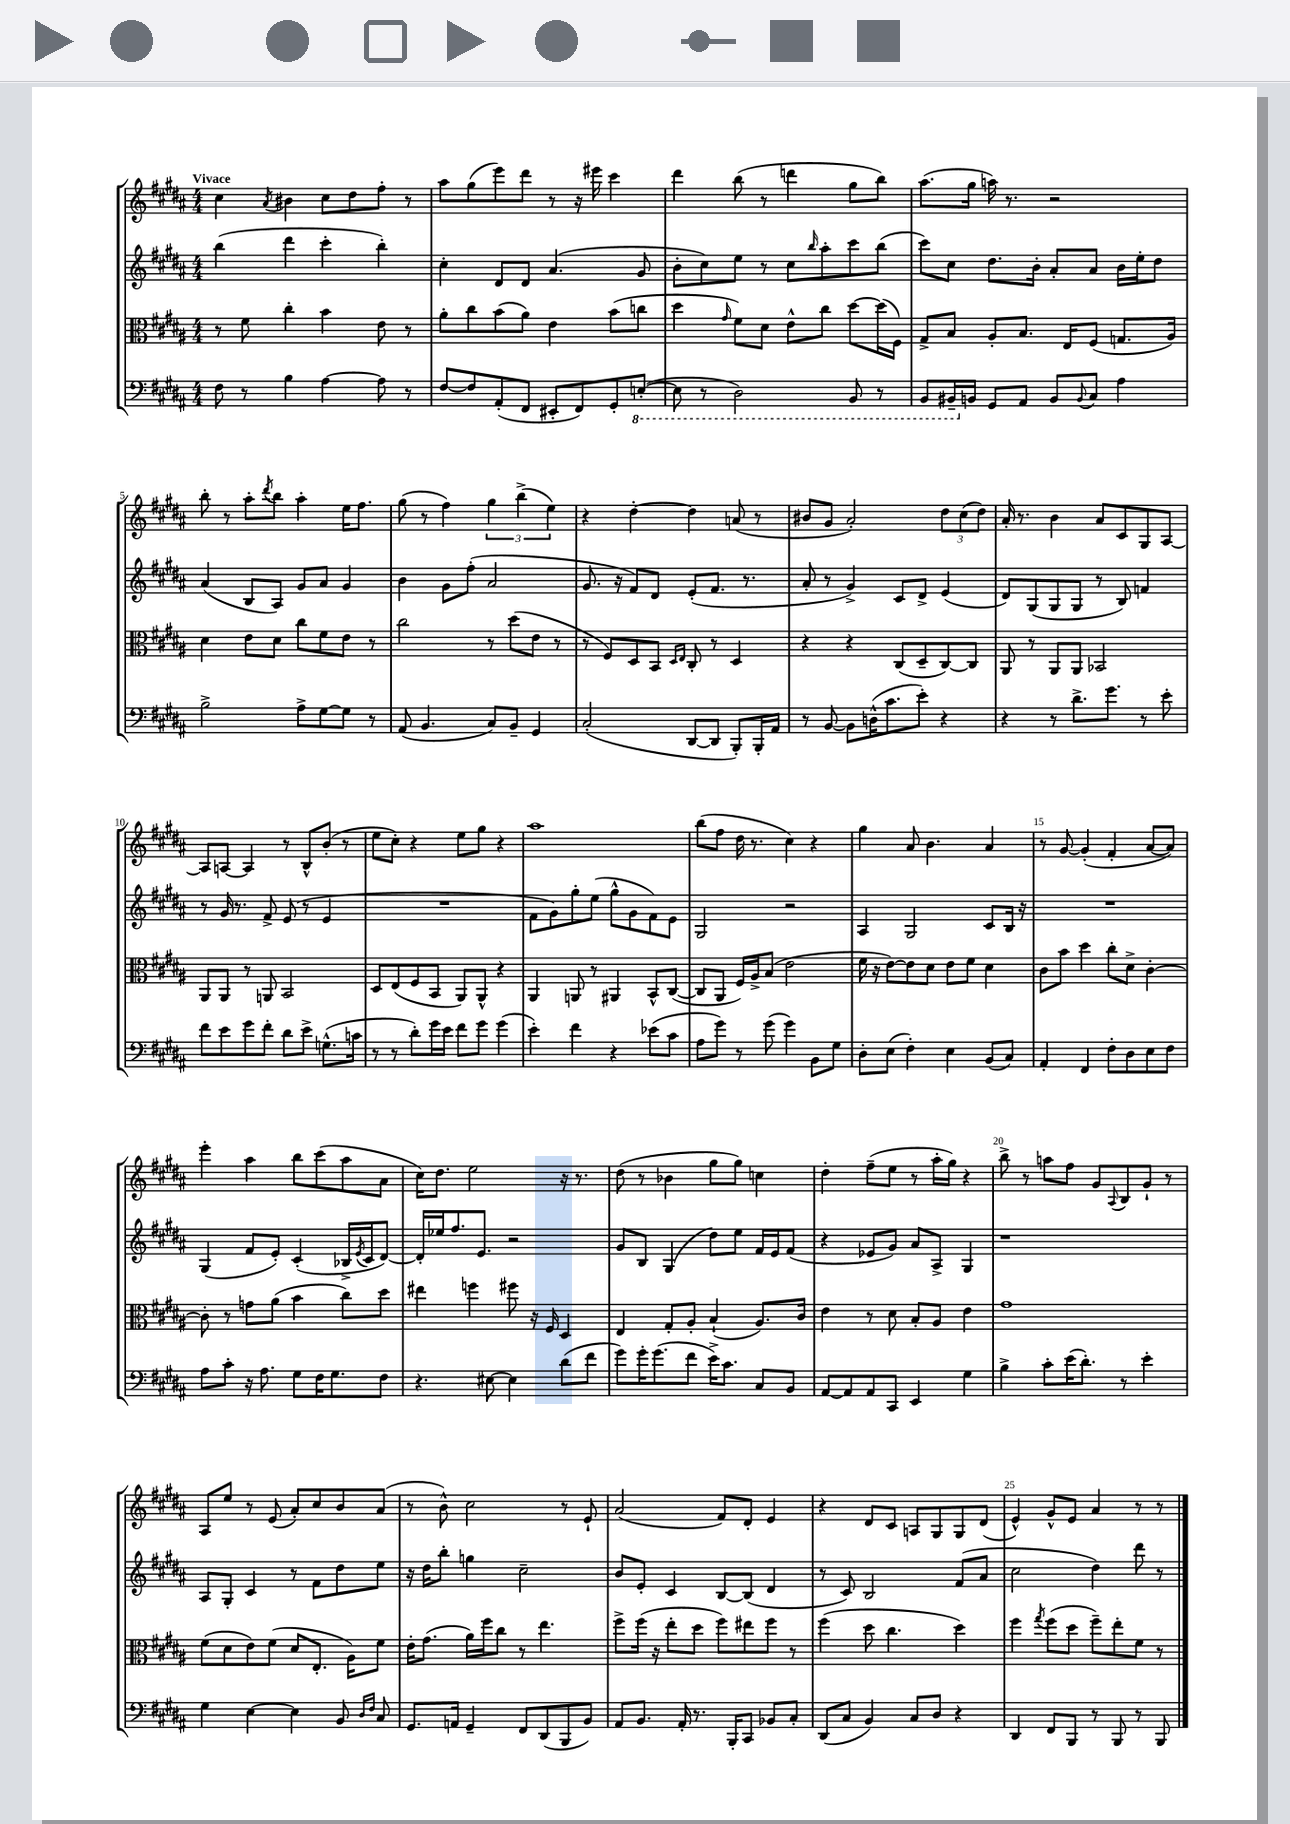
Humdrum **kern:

**kern	**kern	**kern	**kern
*staff4	*staff3	*staff2	*staff1
*clefF4	*clefC3	*clefG2	*clefG2
*k[f#c#g#d#a#]	*k[f#c#g#d#a#]	*k[f#c#g#d#a#]	*k[f#c#g#d#a#]
*M4/4	*M4/4	*M4/4	*M4/4
8F#\	8r	(4bb\	4cc#\
8r	8f#\	.	.
.	.	.	8qa#/
4B\	4cc#'\	4ddd#\	4b#\
[4A#\	4b\	4ccc#'\	8cc#\L
.	.	.	8dd#\
8A#\]	8e\	4bb'\)	8ff#'\J
8r	8r	.	8r
=	=	=	=
[8F#/L	8a#'\L	4cc#'\	8aa#\L
8F#/]	8cc#\	.	(8gg#\
(8AA#'/	(8b\	8d#/L	8eee\)
8FF#/J	8a#\J)	8d#/J	8ddd#\J
8EE#'/L	4e\	(4.a#/	8r
8FF#/)	.	.	16r
.	.	.	16eee#\
8GG#'/	(8b\L	.	4ccc#\
([8EE'/J	8cc\J	8g#/	.
=	=	=	=
8EE\]	4dd#\	8b'\L	4ddd#\
8r	.	8cc#\)	.
.	16qqg#/	.	.
2DD#\)	8f#\L)	8ee\J	(8bb\
.	8d#\J	8r	8r
.	8e^^\L	8cc#\L	4ddd\
.	.	16qqbb/	.
.	8cc#\J	8aa#'\	.
8BBB/	[8dd#\L	8ccc#\	8gg#\L
8r	(16dd#\]L	(8bb\J	8bb\J)
.	16F#\JJ)	.	.
=	=	=	=
8BBB/L	8G#^/L	8ccc#\L)	(8.aa#\L
16BBB#~/L	8B/J	8cc#\J	.
16BB/JJ	.	.	16gg#\Jk
8GG#/L	8A#'/L	8.dd#\L	16aa\)
.	.	.	8.r
8AA#/J	8.B/J	.	.
.	.	16b'\Jk	.
8BB/L	.	8a#'/L	2r
.	16E/LK	.	.
8qqBB/	.	.	.
8C#/J	(8F#/J	8a#/J	.
4A#\	8.G/L	16b\LL	.
.	.	16ee'\J	.
.	.	8dd#\J	.
.	16A#/Jk)	.	.
=	=	=	=
2B^\	4d#\	(4a#/	8bb'\
.	.	.	8r
.	8e\L	8B/L	8aa#'\L
.	.	.	8qddd#/
.	8d#\J	8A#/J)	8bb\J
8A#^\L	8cc#\L	8g#/L	4aa#'\
[8G#\	8f#\	8a#/J	.
8G#\]J	8e\J	4g#/	16ee\LK
.	.	.	8.ff#\J
8r	8r	.	.
=	=	=	=
(8AA#/	2cc#\	4b\	(8gg#\
4.BB/	.	.	8r
.	.	8g#\L	4ff#\)
.	.	(8ff#'\J	.
8C#/L)	8r	2a#/	6gg#\
8BB~/J	(8dd#\L	.	.
.	.	.	(6bb^\
4GG#/	8e\J	.	.
.	.	.	6ee\)
.	8r	.	.
=	=	=	=
(2C#'/	8r	8.g#/	4r
.	8F#/L)	.	.
.	.	16r	.
.	8D#/	8f#/L)	[4dd#'\
.	8BB/J	8d#/J	.
.	16qqD#/LL	.	.
.	16qqE/JJ	.	.
[8DD#/L	8C#'/	(8e'/L	4dd#\]
8DD#/]J	8r	8.f#/J	.
8BBB'/L)	4D#/	.	(8a/
.	.	8.r	.
16BBB'/L	.	.	8r
16AA#/JJ	.	.	.
=	=	=	=
8r	4r	8a#'/	8b#/L
[8BB/	.	8r	8g#/J
8BB\]L	4r	4g#^/)	2a#'/)
(16D^^\K	.	.	.
8.c#\	.	.	.
.	(8C#/L	8c#/L	.
8e'\J)	8D#~/	8d#^/J	.
4r	[8C#/)	(4e/	12dd#\L
.	.	.	(12cc#\
.	8C#/]J	.	.
.	.	.	12dd#\J)
=	=	=	=
4r	8AA#/	8d#/L)	16a#'/
.	.	.	8.r
.	8r	(8G#/	.
8r	8AA#/L	8G#/	4b\
8.d#^\L	8AA#/J	8G#/J	.
.	2BB-/	8r	8a#/L
8.g#\J	.	.	.
.	.	8B/)	8c#/
8r	.	4f/	8G#/
8e'\	.	.	[8A#/J
=	=	=	=
8f#\L	8AA#/L	8r	8A#/]L
8e\	8AA#/J	16g#/	[8A/J
.	.	8.r	.
8g#\	8r	.	4A/]
8f#'\J	8AA/	8f#^/	.
8d#\L	2BB/	(8e/	8r
8e^\J	.	8r	8B^^/L
(8.G^^\L	.	4e/	(8b'/J
.	.	.	8r
16c\Jk	.	.	.
=	=	=	=
8r	8D#/L	1r	8ee\L
8r	(8E/	.	8cc#'\J)
8d#'\L)	8F#/	.	4r
16g#\L	8BB/J	.	.
16e\JJ	.	.	.
8f#\L	8AA#/L)	.	8ee\L
8g#\J	8AA#^^/J	.	8gg#\J
(4g#\	4r	.	4r
=	=	=	=
4e'\)	4AA#/	8f#\L	1aa#
.	.	8g#\)	.
4f#\	8AA/	8gg#'\	.
.	8r	(8ee\J	.
4r	4AA#/	8gg#^^\L	.
.	.	8g#\	.
(8e-\L	8BB^^/L	8f#\)	.
8c#\J	([8C#/J	8e\J	.
=	=	=	=
8A#\L	8C#/]L	2G#/	(8bb\L
8g#\J)	8AA#/J	.	8ff#\J
8r	16F#/LL)	.	16dd#\
.	16A#^/J	.	8.r
(8g#\	(8B/J	.	.
4g#\)	2e\	2r	4cc#\)
8BB\L	.	.	4r
8G#\J	.	.	.
=	=	=	=
8D#'\L	16f#\	4A#/	4gg#\
.	16r	.	.
(8E\J	[8e\L)	.	.
4F#'\)	8e\]	2G#/	8a#/
.	8d#\J	.	4.b\
4E\	8e\L	.	.
.	8f#\J	.	.
(8BB/L	4d#\	8c#/L	4a#/
8C#/J)	.	16B/Jk	.
.	.	16r	.
=	=	=	=
4AA#'/	8c#\L	1r	8r
.	8b\J	.	[8g#/
4FF#/	4dd#\	.	(4g#'/]
8F#'\L	8cc#'\L	.	4f#'/
8D#\	8d#^\J	.	.
8E\	[4c#'\	.	[8a#/L
8F#\J	.	.	8a#/]J)
=	=	=	=
8A#\L	8c#'\]	(4G#/	4eee'\
8c#'\J	8r	.	.
16r	8g\L	8f#/L	4aa#\
8.A#\	.	.	.
.	(8a#\J	8e'/J)	.
8G#\L	4b\	(4c#'/	8bb\L
16F#\K	.	.	(8ccc#\
8.G#\	.	.	.
.	8cc#\L)	16B-^/LL	8aa#\
.	.	8qe/	.
.	.	16c#/J	.
8F#\J	8dd#\J	[8d#/J)	8a#\J
=	=	=	=
4.r	4ee#\	16d#'/]LL	16cc#\LK)
.	.	16ee-/J	8.dd#\J
.	.	8.ff#/	.
.	4ff\	.	2ee\
.	.	8.e/J	.
[8E#\	.	.	.
4E#\]	8ff#\	2r	.
.	16r	.	.
.	16F#/	.	.
(8d#\L	4D#/	.	16r
.	.	.	8.r
8f#\J	.	.	.
=	=	=	=
8g#\L)	4E/	8g#/L	(8dd#\
16g#'\K	.	8B/J	8r
(8.g#\	.	.	.
.	8G#'/L	(4G#/	4b-\
8f#\J	8A#'/J	.	.
16e^\LK)	(4B`/	8dd#\L)	8gg#\L
8.c#\J	.	.	.
.	.	8ee\J	8gg#\J)
8C#/L	8.A#/L)	16f#/LL	4cc\
.	.	16e/J	.
8BB/J	.	(8f#/J	.
.	16c#/Jk	.	.
=	=	=	=
[8AA#/L	4e\	4r	4dd#'\
8AA#/]	.	.	.
8AA#/	8r	8e-/L	(8ff#~\L
8CC#/J	8d#\	8g#/J)	8ee\J
4EE/	8B'/L	8a#/L	8r
.	8A#/J	8A#^/J	16aa#'\LL
.	.	.	16gg#\JJ)
4G#\	4e\	4G#/	4r
=	=	=	=
4B^\	1g#	1r	8bb^\
.	.	.	8r
8c#'\L	.	.	8aa\L
(16e\K	.	.	8ff#\J
8.d#'\J)	.	.	.
.	.	.	8g#/L
.	.	.	8qqA#/
8r	.	.	8B/
4e'\	.	.	8g#`/J
.	.	.	8r
=	=	=	=
4G#\	(8f#\L	8A#/L	8A#/L
.	8d#\	8G#'/J	8ee/J
[4E\	8e\)	4c#/	8r
.	(8f#\J	.	(8e/
4E\]	8d#/L	8r	8a#'/L)
.	8.E'/J	8f#\L	8cc#/
8BB/	.	8dd#\	8b/
.	16A#\LK)	.	.
16qqD#/LL	.	.	.
16qqF#/JJ	.	.	.
8C#/	8f#\J	8ee\J	(8a#/J
=	=	=	=
8.GG#/L	16e'\LK	16r	8r
.	(8.g#\J	16dd#\LK	.
.	.	8bb'\J	8b^^\)
16AA/Jk	.	.	.
4GG#~/	16a#\LL)	4gg\	2cc#\
.	16ff#\J	.	.
.	8cc#\J	.	.
8FF#/L	8r	2cc#~\	.
(8DD#/	4.ee\	.	.
8BBB/	.	.	8r
8BB/J)	.	.	8e`/
=	=	=	=
8AA#/L	8ff#^\L	8b/L	(2a#/
8.BB/J	(16ff#\Jk	8e'/J	.
.	16r	.	.
.	8ee'\L	4c#/	.
16AA#'/	.	.	.
8.r	8dd#\J	.	.
.	8ff#\L)	[8B/L	8f#/L)
16BBB'/LK	.	.	.
8CC#/J	8ee#\	(8B/]J	8d#'/J
8BB-/L	8ff#\J	4d#/	4e/
8C#'/J	8r	.	.
=	=	=	=
(8DD#/L	(4ff#\	8r	4r
8C#/J	.	8c#/)	.
4BB/)	8dd#\	2B/	8d#/L
.	4.cc#\	.	8c#/J
8C#/L	.	.	8A/L
8D#/J	.	.	8G#/
4r	4dd#\)	(8f#/L	8G#/
.	.	8a#/J	(8d#/J
=	=	=	=
4DD#/	4ff#\	2cc#\	4e^^/)
.	8qgg#/	.	.
8FF#/L	(8ff#\L	.	8g#^^/L
8BBB/J	8dd#\J	.	8e/J
8r	8ff#~\L)	4dd#\)	4a#/
8BBB/	8ee'\	.	.
8r	8f#\J	8ddd#\	8r
8BBB/	8r	8r	8r
==	==	==	==
*-	*-	*-	*-
